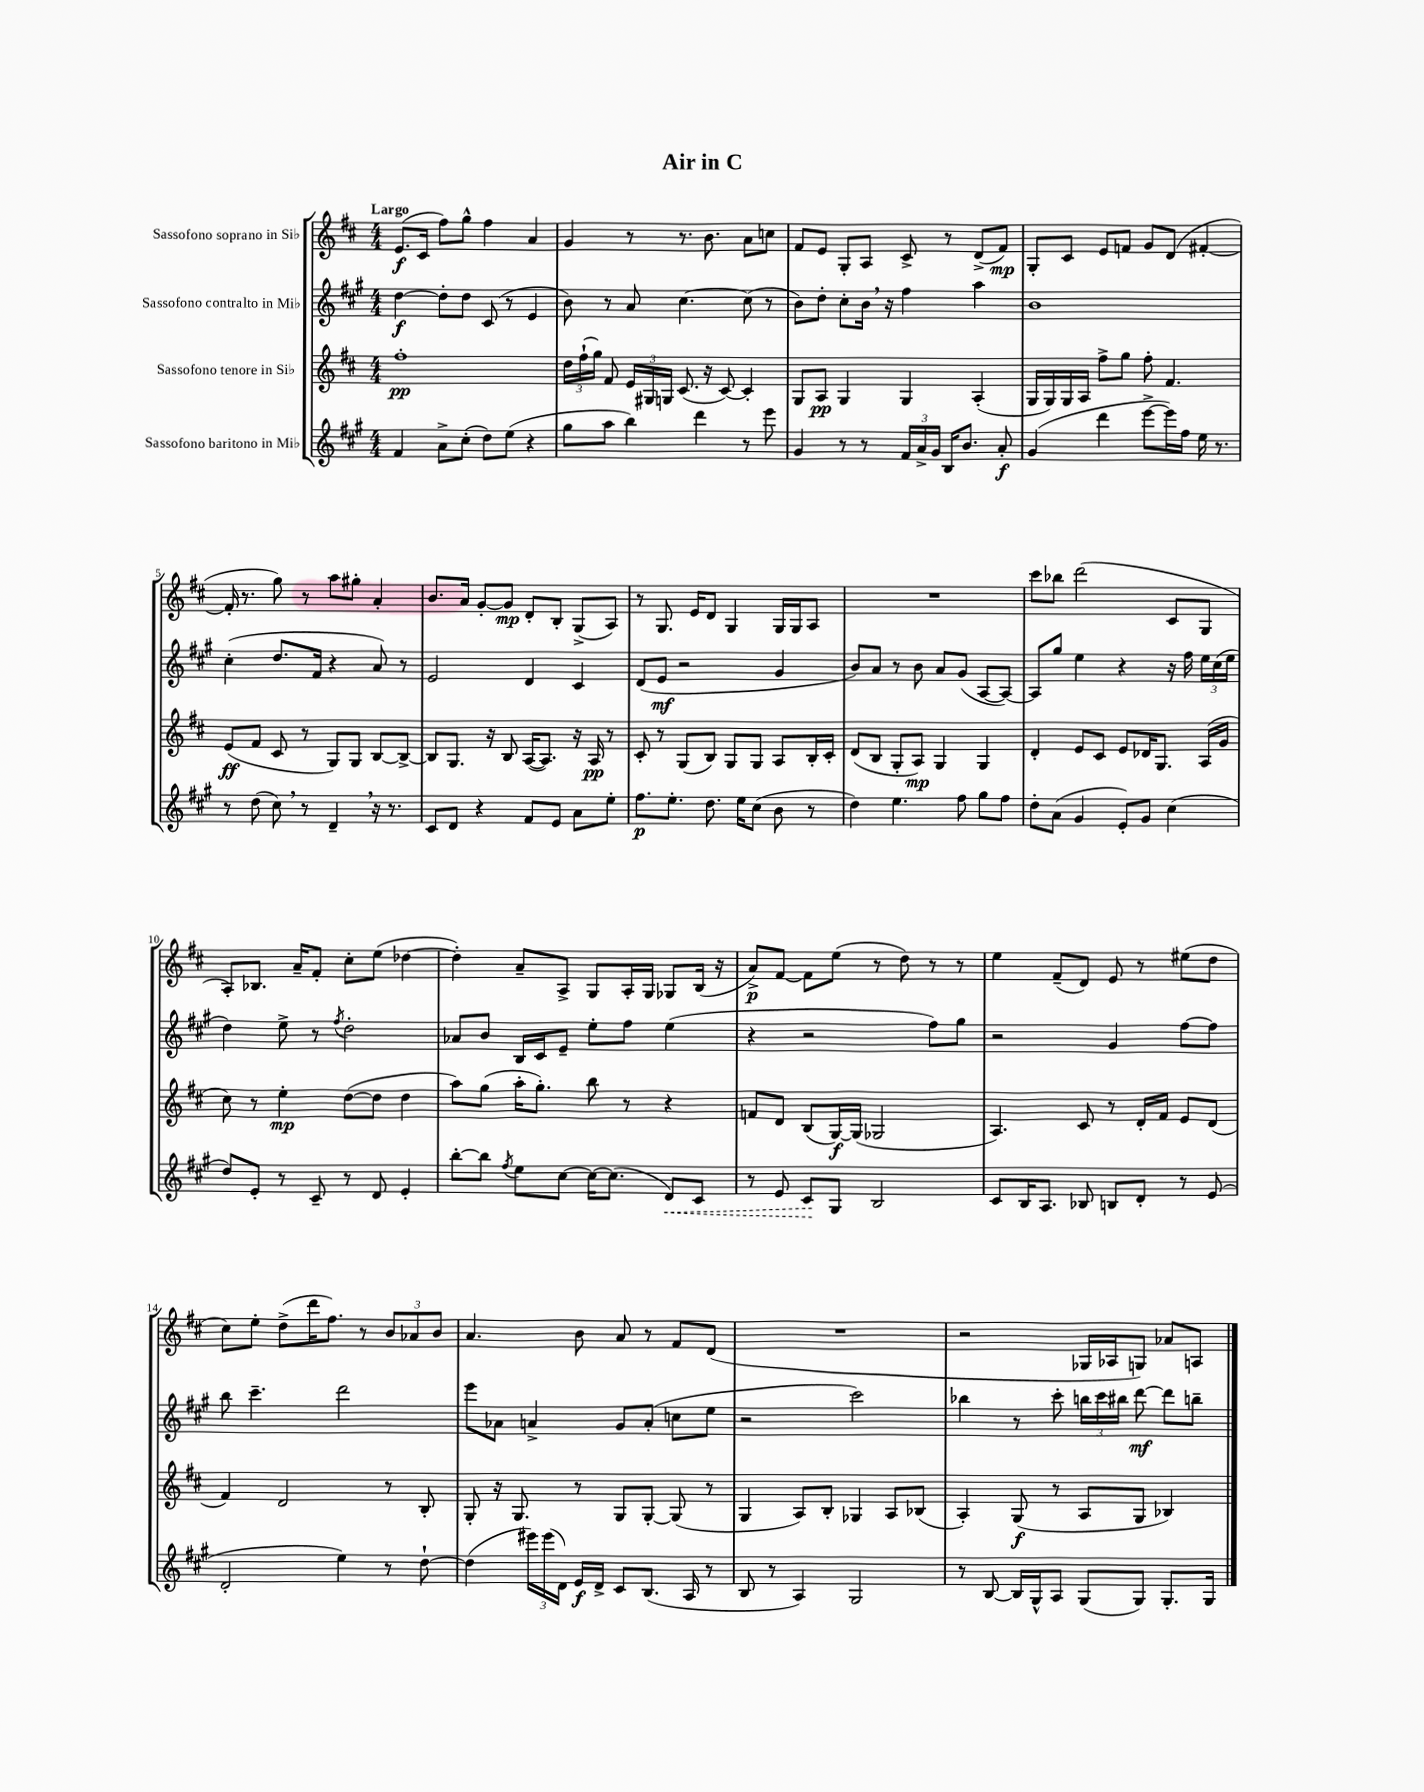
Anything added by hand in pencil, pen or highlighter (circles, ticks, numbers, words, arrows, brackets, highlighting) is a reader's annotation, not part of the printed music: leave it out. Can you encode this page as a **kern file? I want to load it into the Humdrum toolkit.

**kern	**dynam	**kern	**dynam	**kern	**dynam	**kern	**dynam
*part4	*part4	*part3	*part3	*part2	*part2	*part1	*part1
*staff4	*staff4	*staff3	*staff3	*staff2	*staff2	*staff1	*staff1
*I"Sassofono baritono in Mi♭	*	*I"Sassofono tenore in Si♭	*	*I"Sassofono contralto in Mi♭	*	*I"Sassofono soprano in Si♭	*
*clefG2	*	*clefG2	*	*clefG2	*	*clefG2	*
*k[f#c#g#]	*	*k[f#c#]	*	*k[f#c#g#]	*	*k[f#c#]	*
*M4/4	*	*M4/4	*	*M4/4	*	*M4/4	*
=1	=1	=1	=1	=1	=1	=1	=1
!	!	!	!	!	!	!LO:TX:a:B:t=Largo	!
4f#/	.	1ff#'	pp	[4dd\	f	(8.e/L	f
.	.	.	.	.	.	16c#/Jk	.
8a^\L	.	.	.	8dd'\L]	.	8ff#\L)	.
(8cc#'\J	.	.	.	8dd\J	.	8gg^^\J	.
8dd\L)	.	.	.	(8c#/	.	4ff#\	.
(8ee\J	.	.	.	8r	.	.	.
4r	.	.	.	4e/	.	4a/	.
=2	=2	=2	=2	=2	=2	=2	=2
8gg#\L	.	24dd\LL	.	8b\)	.	4g/	.
.	.	(24ff#`\	.	.	.	.	.
.	.	24gg\JJ)	.	.	.	.	.
8aa\J	.	8f#/	.	8r	.	.	.
4bb\)	.	24e/LL	.	8a/	.	8r	.
.	.	24G#X/	.	.	.	.	.
.	.	24Gn/JJ	.	.	.	.	.
.	.	(8.c#/	.	[4.cc#\	.	8.r	.
4ddd\	.	.	.	.	.	.	.
.	.	16r	.	.	.	8.b\	.
.	.	[8c#/)	.	.	.	.	.
8r	.	4c#'/]	.	(8cc#\]	.	8a\L	.
8eee\	.	.	.	8r	.	8ccn\J	.
=3	=3	=3	=3	=3	=3	=3	=3
4g#/	.	8G/L	.	8b\L)	.	8f#/L	.
.	.	8A/J	pp	8dd'\J	.	8e/J	.
8r	.	4G/	.	8cc#'\L	.	8G'/L	.
8r	.	.	.	16b,\Jk	.	8A/J	.
.	.	.	.	16r	.	.	.
24f#/LL	.	4G/	.	4ff#\	.	8c#^/	.
24a^/	.	.	.	.	.	.	.
24g#/JJ	.	.	.	.	.	.	.
16B/KL	.	.	.	.	.	8r	.
8.b/J	.	.	.	.	.	.	.
.	.	(4A'/	.	4aa\	.	(8d^/L	.
8a'/	f	.	.	.	.	8f#/J)	mp
=4	=4	=4	=4	=4	=4	=4	=4
(4g#/	.	16G/LL	.	1b	.	8G'/L	.
.	.	16G/)	.	.	.	.	.
.	.	16G/	.	.	.	8c#/J	.
.	.	16A/JJ	.	.	.	.	.
4ddd\	.	8ff#^\L	.	.	.	8e/L	.
.	.	8gg\J	.	.	.	8fn/J	.
[8eee^\L	.	8ff#'\	.	.	.	8g/L	.
16eee\L])	.	4.f#/	.	.	.	(8d/J	.
16ff#\JJ	.	.	.	.	.	.	.
16ee\	.	.	.	.	.	[4f#X'/	.
8.r	.	.	.	.	.	.	.
!!LO:LB:g=z
=5	=5	=5	=5	=5	=5	=5	=5
8r	.	(8e/L	ff	(4cc#'\	.	16f#'/]	.
.	.	.	.	.	.	8.r	.
(8dd\	.	8f#/J	.	.	.	.	.
8cc#,\)	.	8c#/	.	8.dd/L	.	8gg\)	.
8r	.	8r	.	.	.	8r	.
.	.	.	.	16f#/Jk	.	.	.
4d~,/	.	8G/L)	.	4r	.	8aa\L	.
.	.	8G/J	.	.	.	8gg#X'\J	.
16r	.	[8B/L	.	8a/)	.	4a'/	.
8.r	.	.	.	.	.	.	.
.	.	8B^/J_	.	8r	.	.	.
=6	=6	=6	=6	=6	=6	=6	=6
8c#/L	.	8B/L]	.	2e/	.	8.b/L	.
8d/J	.	8.G/J	.	.	.	.	.
.	.	.	.	.	.	16a/Jk	.
4r	.	.	.	.	.	[8g'/L	.
.	.	16r	.	.	.	.	.
.	.	8B/	.	.	.	8g/J]	mp
8f#/L	.	([16A/KL	.	4d/	.	8d'/L	.
.	.	8.A/J])	.	.	.	.	.
8e/J	.	.	.	.	.	8B'/J	.
8a\L	.	16r	.	4c#/	.	(8G^/L	.
.	.	16A/	pp	.	.	.	.
8ee'\J	.	8r	.	.	.	8A/J)	.
=7	=7	=7	=7	=7	=7	=7	=7
8.ff#\L	p	8c#'/	.	(8d/L	.	8r	.
.	.	8r	.	8e/J	mf	8.G/	.
8.ee'\J	.	.	.	.	.	.	.
.	.	(8G/L	.	2r	.	.	.
.	.	.	.	.	.	16e/KL	.
8.dd\	.	8B/J)	.	.	.	8d/J	.
.	.	8G/L	.	.	.	4G/	.
16ee\KL	.	.	.	.	.	.	.
(8cc#\J	.	8G/J	.	.	.	.	.
8b\	.	8A/L	.	4g#/	.	16G/LL	.
.	.	.	.	.	.	16G/J	.
8r	.	16B'/L	.	.	.	8A/J	.
.	.	16c#'/JJ	.	.	.	.	.
=8	=8	=8	=8	=8	=8	=8	=8
4dd\)	.	(8d/L	.	8b/L)	.	1r	.
.	.	8B/J	.	8a/J	.	.	.
4.ee\	.	8G'/L	.	8r	.	.	.
.	.	8A/J)	mp	8b\	.	.	.
.	.	4G/	.	8a/L	.	.	.
8ff#\	.	.	.	(8g#/J	.	.	.
8gg#\L	.	4G/	.	[8A/L	.	.	.
8ff#\J	.	.	.	8A/J_)	.	.	.
=9	=9	=9	=9	=9	=9	=9	=9
8dd'\L	.	4d'/	.	8A/L]	.	8ccc#\L	.
(8a\J	.	.	.	8gg#/J	.	8bb-X\J	.
4g#/	.	8e/L	.	4ee\	.	(2ddd\	.
.	.	8c#/J	.	.	.	.	.
8e'/L)	.	8e/L	.	4r	.	.	.
8g#/J	.	16d-X/K	.	.	.	.	.
.	.	8.G/J	.	.	.	.	.
(4cc#\	.	.	.	16r	.	8c#/L	.
.	.	.	.	16ff#\	.	.	.
.	.	(16A/LL	.	24ee\LL	.	8G/J	.
.	.	.	.	(24cc#\	.	.	.
.	.	16g/JJ	.	.	.	.	.
.	.	.	.	24ee\JJ	.	.	.
!!LO:LB:g=z
=10	=10	=10	=10	=10	=10	=10	=10
8dd/L)	.	8cc#\)	.	4dd\)	.	8A'/L)	.
8e'/J	.	8r	.	.	.	8.B-X/J	.
8r	.	4ee'\	mp	8ee^\	.	.	.
.	.	.	.	.	.	16a~/KL	.
8c#~/	.	.	.	8r	.	8f#'/J	.
.	.	.	.	8qff#/	.	.	.
8r	.	([8dd\L	.	2dd'\	.	8cc#'\L	.
8d/	.	8dd\J]	.	.	.	(8ee\J	.
4e'/	.	4dd\	.	.	.	[4dd-X\	.
=11	=11	=11	=11	=11	=11	=11	=11
[8bb'\L	.	8aa\L)	.	8a-X/L	.	4dd-'\])	.
8bb\J]	.	(8gg\J	.	8b/J	.	.	.
8qff#/	.	.	.	.	.	.	.
8ee\L	.	16aa'\KL	.	16B/LL	.	8a~/L	.
.	.	8.gg'\J)	.	16c#/J	.	.	.
[8cc#\J	.	.	.	8e~/J	.	8A^/J	.
16cc#\KL_	.	8bb\	.	8ee'\L	.	8G/L	.
(8.cc#\J]	.	.	.	.	.	.	.
.	.	8r	.	8ff#\J	.	16A'/L	.
.	.	.	.	.	.	16G/JJ	.
!	!LO:HP:b	!	!	!	!	!	!
8d/L)	<	4r	.	(4ee\	.	8G-X/L	.
8c#/J	.	.	.	.	.	(16B/Jk	.
.	.	.	.	.	.	16r	.
=12	=12	=12	=12	=12	=12	=12	=12
8r	.	8fn/L	.	4r	.	8a^/L)	p
8e/	.	8d/J	.	.	.	[8f#/J	.
8c#/L	.	(8B/L	.	2r	.	8f#\L]	.
8G#/J	[	[16G/L)	f	.	.	(8ee\J	.
.	.	(16G/JJ]	.	.	.	.	.
2B/	.	2G-X/	.	.	.	8r	.
.	.	.	.	.	.	8dd\)	.
.	.	.	.	8ff#\L)	.	8r	.
.	.	.	.	8gg#\J	.	8r	.
=13	=13	=13	=13	=13	=13	=13	=13
8c#/L	.	4.A/)	.	2r	.	4ee\	.
16B/K	.	.	.	.	.	.	.
8.A/J	.	.	.	.	.	.	.
.	.	.	.	.	.	(8f#~/L	.
8B-X/	.	8c#/	.	.	.	8d/J)	.
8Bn/L	.	8r	.	4g#/	.	8e/	.
8d'/J	.	16d'/LL	.	.	.	8r	.
.	.	16f#/JJ	.	.	.	.	.
8r	.	8e/L	.	[8ff#\L	.	(8ee#X\L	.
(8e/	.	(8d/J	.	8ff#\J]	.	8dd\J	.
!!LO:LB:g=z
=14	=14	=14	=14	=14	=14	=14	=14
2d'/	.	4f#/)	.	8bb\	.	8cc#\L)	.
.	.	.	.	4.ccc#~\	.	8ee'\J	.
.	.	2d/	.	.	.	(8dd^\L	.
.	.	.	.	.	.	16ddd\K	.
.	.	.	.	.	.	8.ff#\J)	.
4ee\)	.	.	.	2ddd\	.	.	.
.	.	.	.	.	.	8r	.
8r	.	8r	.	.	.	12b/L	.
.	.	.	.	.	.	12a-X/	.
[8dd`\	.	8B'/	.	.	.	.	.
.	.	.	.	.	.	12b/J	.
=15	=15	=15	=15	=15	=15	=15	=15
(4dd\]	.	8G'/	.	8eee\L	.	4.a/	.
.	.	16r	.	8a-X\J	.	.	.
.	.	8.G/	.	.	.	.	.
24eee#X\LL)	.	.	.	4an^/	.	.	.
(24eee#\	.	.	.	.	.	.	.
24d\JJ)	.	.	.	.	.	.	.
16e/LL	f	8r	.	.	.	8b\	.
16d^/JJ	.	.	.	.	.	.	.
8c#/L	.	8G/L	.	8g#/L	.	8a/	.
(8.B/J	.	[8G'/J	.	(8a'/J	.	8r	.
.	.	(8G/]	.	8ccn\L	.	8f#/L	.
16A/	.	.	.	.	.	.	.
8r	.	8r	.	8ee\J	.	(8d/J	.
=16	=16	=16	=16	=16	=16	=16	=16
8B/	.	4G/	.	2r	.	1r	.
8r	.	.	.	.	.	.	.
4A/)	.	8A/L)	.	.	.	.	.
.	.	8B'/J	.	.	.	.	.
2G#/	.	4G-X/	.	2ccc#\)	.	.	.
.	.	8A/L	.	.	.	.	.
.	.	(8B-X/J	.	.	.	.	.
=17	=17	=17	=17	=17	=17	=17	=17
8r	.	4A'/)	.	4bb-X\	.	2r	.
[8B/	.	.	.	.	.	.	.
16B/LL]	.	(8G/	f	8r	.	.	.
16G#^^/J	.	.	.	.	.	.	.
8A/J	.	8r	.	8ccc#'\	.	.	.
(8G#/L	.	8A/L	.	24bbn\LL	.	16G-X/LL	.
.	.	.	.	24ccc#\	.	.	.
.	.	.	.	.	.	16A-X/J	.
.	.	.	.	24bb#X\JJ	.	.	.
8G#/J)	.	8G/J	.	[8ddd\	mf	8Gn/J)	.
8.G#'/L	.	4B-X/)	.	8ddd\L]	.	8a-X/L	.
.	.	.	.	8bbn~\J	.	8An/J	.
16G#/Jk	.	.	.	.	.	.	.
==	==	==	==	==	==	==	==
*-	*-	*-	*-	*-	*-	*-	*-
